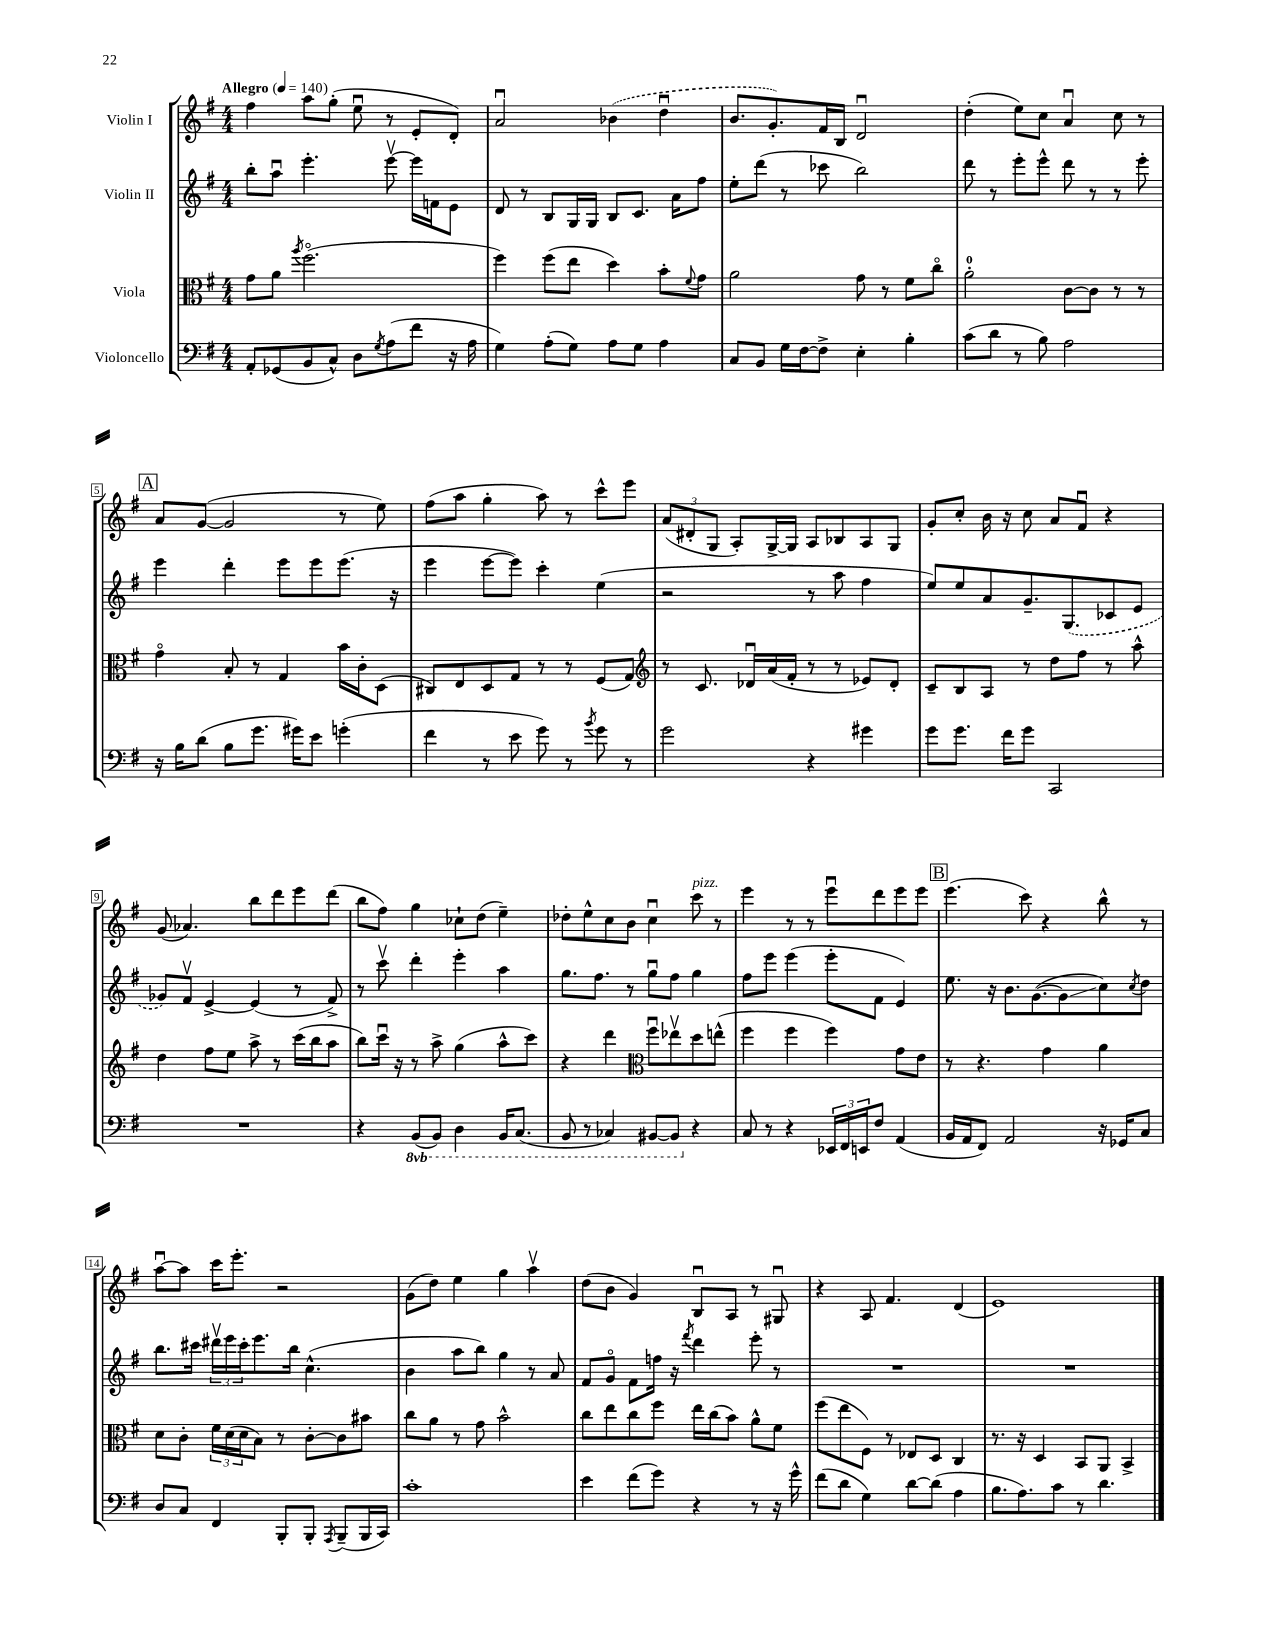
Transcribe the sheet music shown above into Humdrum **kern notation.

**kern	**kern	**kern	**kern
*staff4	*staff3	*staff2	*staff1
*clefF4	*clefC3	*clefG2	*clefG2
*k[f#]	*k[f#]	*k[f#]	*k[f#]
*M4/4	*M4/4	*M4/4	*M4/4
*MM140	*MM140	*MM140	*MM140
8AA'	8g	8bb'	4ff#
(8GG-	8a	8aau	.
.	8qaa	.	.
8BB	(2.ff#o	4.eee'	8aa
8C^^)	.	.	(8gg'
8D	.	.	8eeu
8qG	.	.	.
(8A	.	[8eeev	8r
8f#	.	16eee]	8e'
.	.	16f	.
16r	.	8e	8d')
16A	.	.	.
=	=	=	=
4G)	4ff#)	8d	2au
.	.	8r	.
(8A'	(8ff#	8B	.
8G)	8ee	16G	.
.	.	16G	.
8A	4dd)	8B	(4b-
8G	.	8.c	.
4A	8b'	.	4ddu
.	.	16a	.
.	8qqf#	.	.
.	8g	8ff#	.
=	=	=	=
8C	2a	8ee'	8.b
8BB	.	(8ddd	.
.	.	.	8.g')
16G	.	8r	.
[16F#	.	.	.
8F#^]	.	8ccc-	16f#
.	.	.	16B
4E'	8g	2bb)	2du
.	8r	.	.
4B'	8f#	.	.
.	8cco	.	.
=	=	=	=
(8c	2a'	8ddd	(4dd'
8d	.	8r	.
8r	.	8eee'	8ee)
8B)	.	8eee^^	8cc
2A	[8c	8ddd	4au
.	8c]	8r	.
.	8r	8r	8cc
.	8r	8eee'	8r
=	=	=	=
16r	4go	4eee	8a
16B	.	.	.
(8d	.	.	([8g
8B	8B'	4ddd'	2g]
8.g	8r	.	.
.	4G	8eee	.
16g#)	.	.	.
8e	.	8eee	.
(4g'	16b	(8.eee	8r
.	16c'	.	.
.	(8D	.	8ee)
.	.	16r	.
=	=	=	=
4f#	8C#)	4eee	(8ff#
.	8E	.	8aa
8r	8D	[8eee	4gg'
8e	8G	8eee])	.
8g)	8r	4ccc'	8aa)
8r	8r	.	8r
8qb	.	.	.
8g	(8F#	(4ee	8ccc^^
8r	8G)	.	8eee
=	=	=	=
*	*clefG2	*	*
2g	8r	2r	(12a
.	.	.	12d#'
.	8.c	.	.
.	.	.	12G
.	.	.	8A')
.	16d-u	.	.
.	(16a	.	[16G^
.	16f#'	.	16G]
4r	8r	8r	8A
.	8r	8aa	8B-
4g#	8e-)	4ff#	8A
.	8d-'	.	8G
=	=	=	=
8g	8c~	8ee)	8g'
8.g	8B	8ee	8cc'
.	8A	8a	16b
16f#	.	.	16r
8g	8r	8.g~	8cc
2CC	8dd	.	8a
.	.	(8.G	.
.	8ff#	.	8f#u
.	8r	8c-	4r
.	8aa^^	8e	.
=	=	=	=
1r	4dd	8g-)	(8g
.	.	8f#v	4.a-)
.	8ff#	[4e^	.
.	8ee	.	.
.	8aa^	(4e]	8bb
.	8r	.	8ddd
.	(16ccc	8r	8eee
.	16bb	.	.
.	8aa	8f#^)	(8ddd
=	=	=	=
4r	8bb)	8r	8bb
.	16cccu	8cccv	8ff#)
.	16r	.	.
(8BBB	8r	4ddd'	4gg
8BBB)	8aa^	.	.
4DD	(4gg	4eee'	8cc-`
.	.	.	(8dd
16BBB	8aa^^	4aa	4ee~)
(8.CC	.	.	.
.	8ccc)	.	.
=	=	=	=
8BBB	4r	8.gg	8dd-'
8r	.	.	8ee^^
.	.	8.ff#	.
4CC-)	4ddd	.	8cc
.	.	8r	8b
*	*clefC3	*	*
[8BBB#	8ff#u	8ggu	4ccu
8BBB#]	8ee-v	8ff#	.
4r	8dd	4gg	8ccc
.	(8ee^^	.	8r
=	=	=	=
8C	4ff#	8ff#	4eee
8r	.	8eee	.
4r	4ff#	(4eee	8r
.	.	.	8r
24EE-	4ff#)	8eee'	8eeeu
24FF#	.	.	.
24EE	.	.	.
8F#	.	8f#	8ddd
(4AA	8g	4e)	8eee
.	8e	.	8eee
=	=	=	=
16BB	8r	8.ee	(4.eee
16AA	.	.	.
8FF#)	4.r	.	.
.	.	16r	.
2AA	.	8.b	.
.	.	.	8ccc)
.	.	([8.g	.
.	4g	.	4r
.	.	8g]	.
16r	4a	8cc)	8bb^^
16GG-	.	.	.
.	.	8qcc	.
8C	.	8dd	8r
=	=	=	=
8D	8d	8.bb	[8aau
8C	8c'	.	8aa]
.	.	16ccc#	.
4FF#	24f#	24ddd#v	16ccc
.	(24d	24eee	.
.	.	.	8.eee'
.	24d	24ccc#'	.
.	8B)	8.eee	.
8BBB'	8r	.	2r
.	.	16bb	.
8BBB'	[8c'	(4.cc^^	.
8qAAA	.	.	.
(8BBB~	8c]	.	.
16BBB	8b#	.	.
16CC)	.	.	.
=	=	=	=
1c'	8cc	4b	(8g
.	8a	.	8dd)
.	8r	8aa	4ee
.	8g	8bb)	.
.	2b^^	4gg	4gg
.	.	8r	4aav
.	.	8a	.
=	=	=	=
4e	8cc	8f#	(8dd
.	8ee	8go	8b
(8f#	8cc	8f#	4g)
8g)	8ff#	16ff	.
.	.	16r	.
.	.	8qfff#	.
4r	16ee	4ddd	8Bu
.	(16cc	.	.
.	8b)	.	8A
8r	8a^^	8eee'	8r
16r	8f#	8r	8G#u
16g^^	.	.	.
=	=	=	=
(8f#	(8ff#	1r	4r
8d	8ee	.	.
4G)	8F#)	.	8A
.	8r	.	4.f#
[8d	8E-	.	.
(8d]	8D	.	.
4A	4C	.	(4d
=	=	=	=
8.B	8.r	1r	1e)
8.A)	16r	.	.
.	4D	.	.
8c	.	.	.
8r	8BB	.	.
4.d	8AA	.	.
.	4BB^	.	.
==	==	==	==
*-	*-	*-	*-
